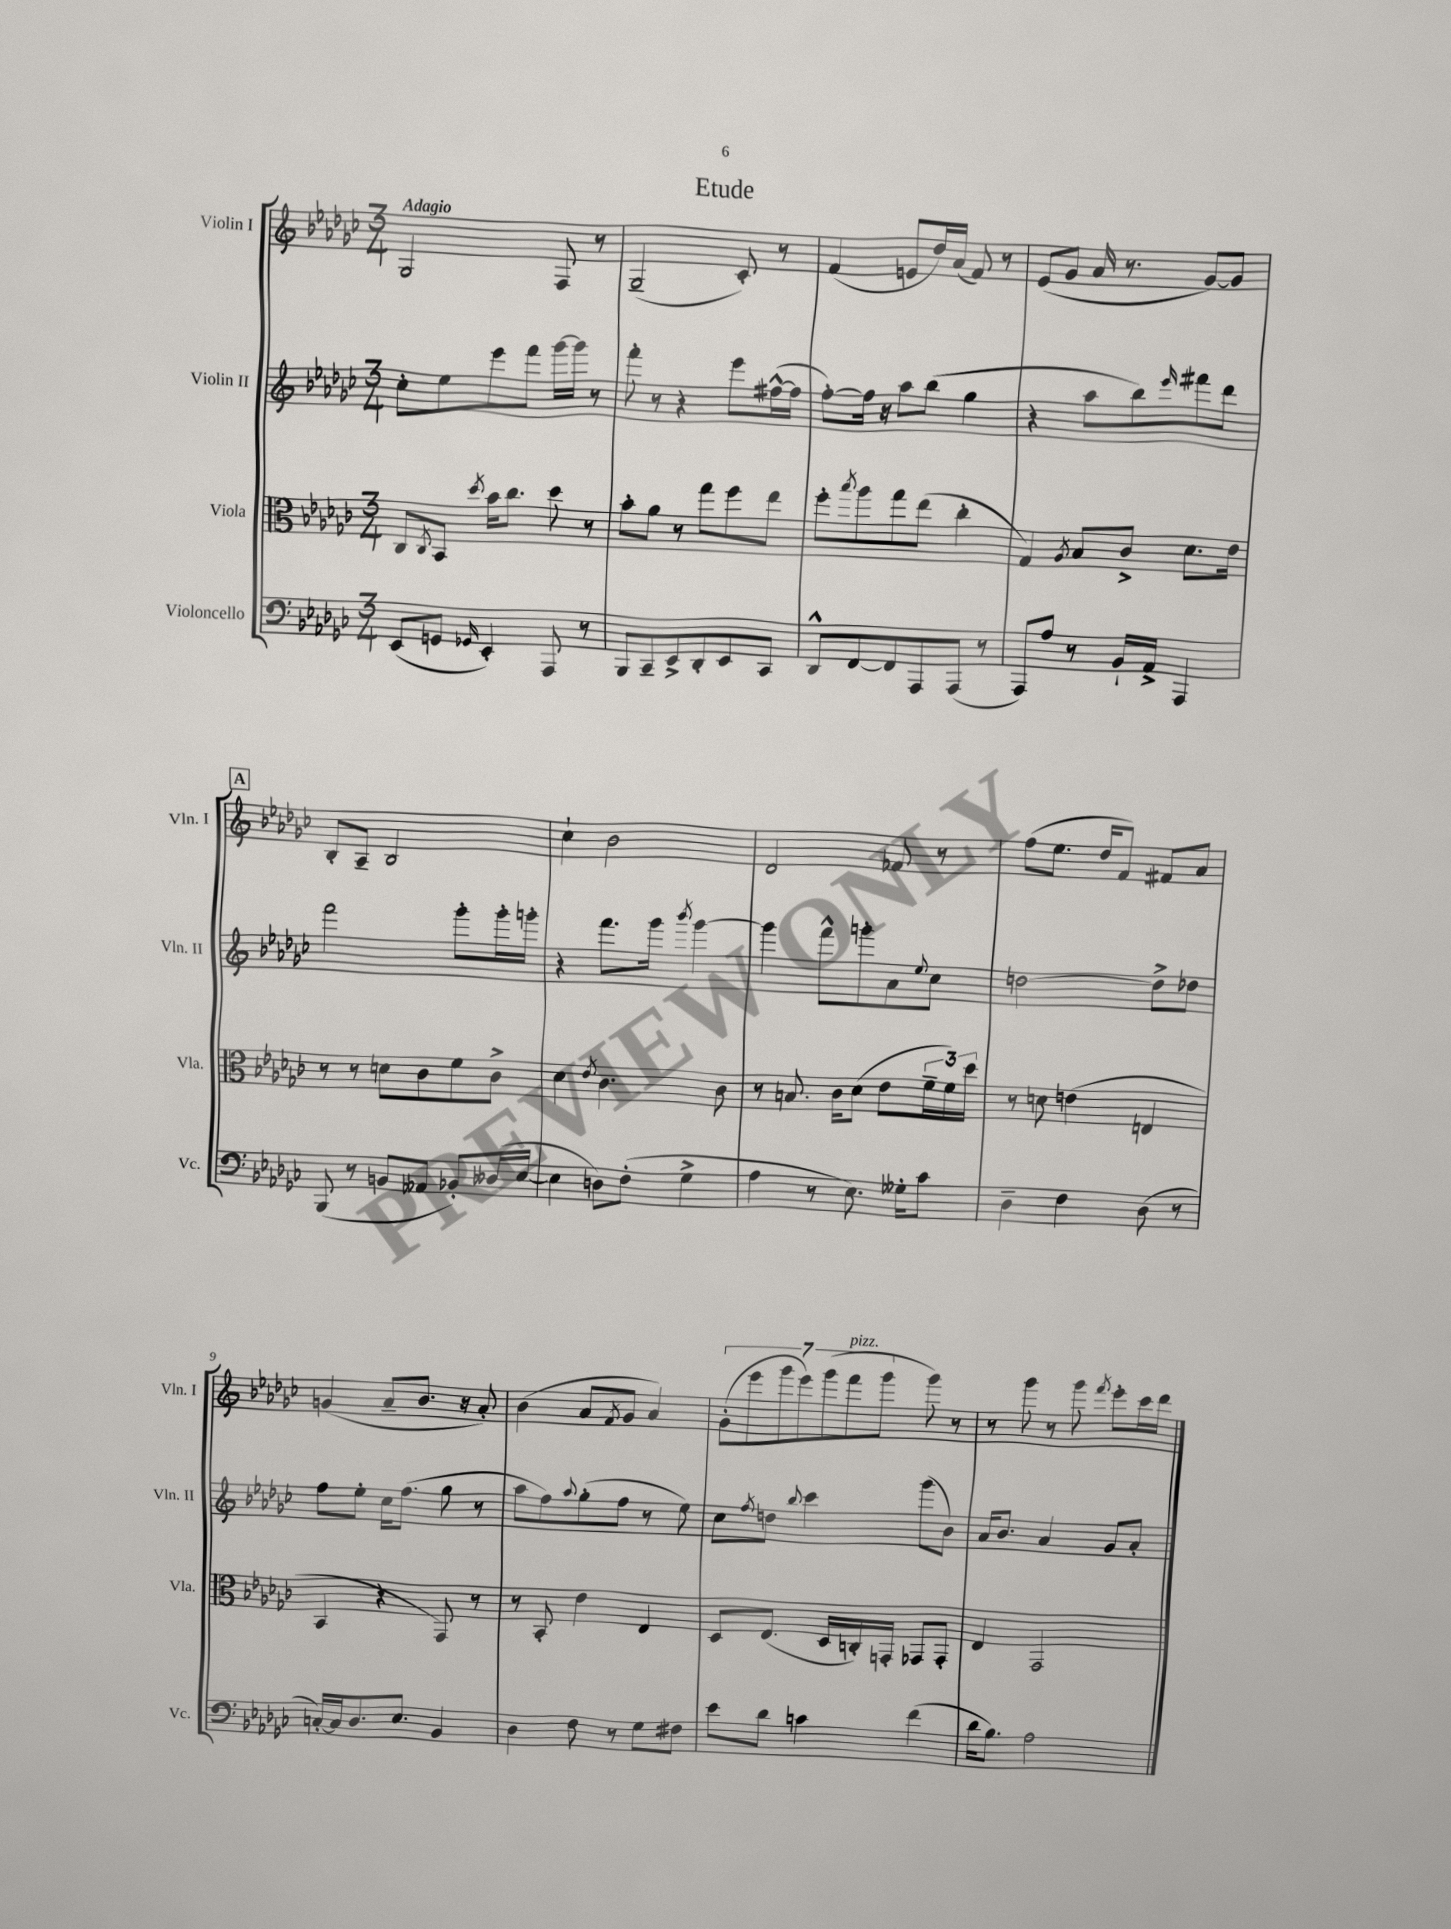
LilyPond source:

\header { title = "Etude" }
<<
\new StaffGroup <<
\new Staff = "s0" \with { instrumentName = "Violin I" shortInstrumentName = "Vln. I" } {
    \clef treble \key ges \major \numericTimeSignature \time 3/4 \tempo "Adagio"
    ges2 f8 r8 |
    ges2--( ces'8-.) r8 |
    f'4( e'8 des''16) aes'16( f'8) r8 |
    ees'8( ges'8 aes'16 r8. ges'8~) ges'8 |
    \mark \markup { \box "A" } bes8-. aes8-- bes2 |
    ces''4-! bes'2 |
    des'2 fes'8 r8 |
    f''8( ees''8. des''16 f'8) fis'8 aes'8 |
    g'4( aes'8-- bes'8. r16 aes'8-.) |
    bes'4( aes'8 \acciaccatura { f'8 } ges'8 aes'4) |
    \tuplet 7/4 { ges'8-.( ees'''8 ges'''8 ees'''8) ges'''8( f'''8^\markup { \italic "pizz." } ges'''8 } ges'''8) r8 |
    r8 ges'''8 r8 ges'''8 \acciaccatura { f'''8 } ees'''8-. ces'''16 des'''16 \bar "|." |
}
\new Staff = "s1" \with { instrumentName = "Violin II" shortInstrumentName = "Vln. II" } {
    \clef treble \key ges \major \numericTimeSignature \time 3/4
    ces''8-. ees''8 ees'''8 f'''8 ges'''16~ ges'''16 r8 |
    f'''8-. r8 r4 ees'''8 fis''16~-^( fis''16 |
    f''8~-.) f''16 r16 aes''8 bes''8( ges''4 |
    r4 aes''8 bes''8) \grace { ees'''16 } fis'''8 des'''8 |
    \mark \markup { \box "A" } f'''2 ges'''8-. ges'''16-. g'''16-. |
    r4 f'''8. ges'''16 \acciaccatura { bes'''8 } ges'''4~ |
    ges'''4 f'''8-^ g'''8-. aes'8 \appoggiatura { ees''8 } ces''8 |
    d''2~ d''8-> des''8 |
    f''8 ees''8-. ces''16 f''8.( ges''8 r8 |
    aes''8 f''8) \appoggiatura { aes''8 } ges''8-.( f''8 r8 ees''8) |
    ces''8 \acciaccatura { f''8 } d''8 \appoggiatura { bes''8 } ces'''4 ges'''8( bes'8) |
    aes'16 bes'8. aes'4 ges'8 aes'8-. \bar "|." |
}
\new Staff = "s2" \with { instrumentName = "Viola" shortInstrumentName = "Vla." } {
    \clef alto \key ges \major \numericTimeSignature \time 3/4
    ces8 \acciaccatura { ces8 } bes,8 \acciaccatura { des''8 } bes'16 ces''8. des''8 r8 |
    bes'8-. aes'8 r8 ges''8 f''8 ees''8 |
    f''8-. \acciaccatura { bes''8 } aes''8 ges''8 ees''8( ces''4-. |
    ges4) \acciaccatura { aes8 } bes8 ces'8-> des'8. ees'16 |
    \mark \markup { \box "A" } r8 r8 d'8 ces'8 f'8 ces'8-> |
    des'4 \acciaccatura { ees'8 } ces'4. ces'8 |
    r8 b8. ces'16 des'8( ees'8 \tuplet 3/2 { f'16-- f'16) des''16 } |
    r8 d'8 e'4( e4 |
    bes,4 r4 ges,8) r8 |
    r8 bes,8-. ees'4 ees4 |
    des8 ees8.( des16 c16-.) g,16-. ges,8 ges,8-. |
    ees4 ges,2 \bar "|." |
}
\new Staff = "s3" \with { instrumentName = "Violoncello" shortInstrumentName = "Vc." } {
    \clef bass \key ges \major \numericTimeSignature \time 3/4
    ees,8( g,8 \grace { ges,16 } ees,4-.) aes,,8 r8 |
    bes,,8 ces,8-- ees,8-> des,8-. ees,8 ces,8 |
    des,8-^ f,8~ f,8 aes,,8 aes,,8( r8 |
    aes,,8) aes8 r8 bes,16-! aes,16-> aes,,4 |
    \mark \markup { \box "A" } bes,,8( r8 b,8 aeses,8 bes,8-.) deses16( ees16~ |
    ees4 d8) f8-.( ges4-> |
    aes4 r8 ees8.) geses16-. ces'8 |
    des4-- f4 des8( r8 |
    c16~-.) c16 des8. ees8. bes,4 |
    des4 f8 r8 ges8 fis8 |
    ees'8 des'8 c'4 f'4( |
    des'16 bes8.) aes2 \bar "|." |
}
>>
>>
